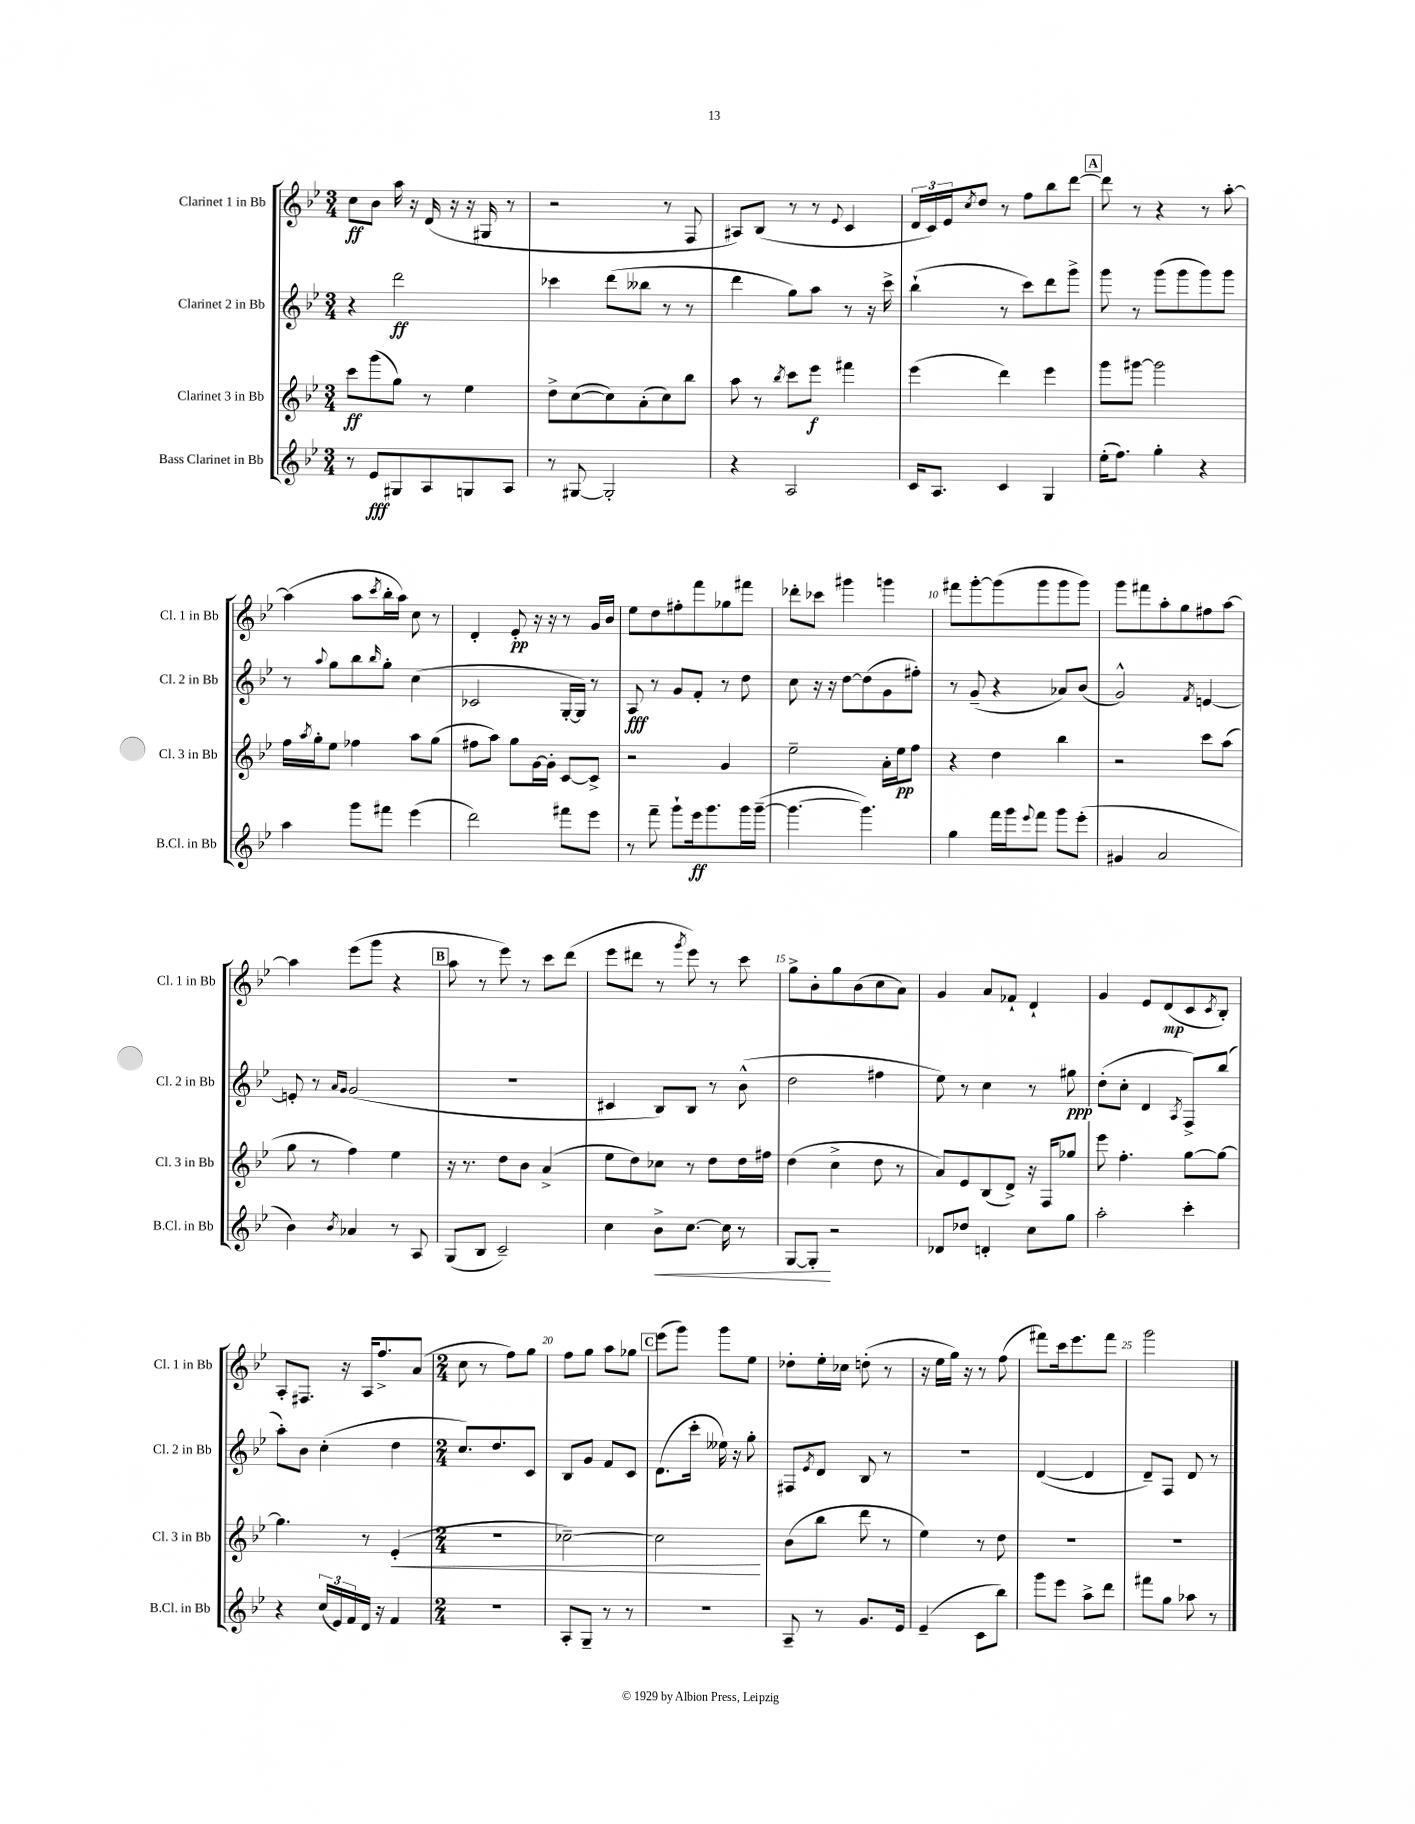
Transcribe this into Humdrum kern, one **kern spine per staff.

**kern	**kern	**kern	**kern
*staff4	*staff3	*staff2	*staff1
*clefG2	*clefG2	*clefG2	*clefG2
*k[b-e-]	*k[b-e-]	*k[b-e-]	*k[b-e-]
*M3/4	*M3/4	*M3/4	*M3/4
8r	8ccc	4r	8cc
8e-	(8ggg	.	8b-
8G#	8gg)	2ddd	16aa
.	.	.	16r
8A	8r	.	(16d
.	.	.	16r
8G	4ee-	.	16r
.	.	.	16G#
8A	.	.	8r
=	=	=	=
8r	8dd^	4ccc-	2r
[8G#	([8cc	.	.
2G#']	8cc])	(8ddd	.
.	(8a'	8bb--	.
.	8cc)	8r	8r
.	8bb-	8r	8F
=	=	=	=
4r	8aa	4ddd	8A#)
.	8r	.	(8B-
.	8qbb-	.	.
2A	8ccc	8gg)	8r
.	8eee-	8aa	8r
.	.	.	8qqe-
.	4fff#	8r	4c
.	.	16r	.
.	.	16ccc^	.
=	=	=	=
16c	(4eee-	(4bb-`	24d
.	.	.	24c)
8.A	.	.	.
.	.	.	24e-
.	.	.	8qcc
.	.	.	8dd
4c	4ddd)	8r	8r
.	.	8ccc)	8ff
4G	4eee-	8ddd	8bb-
.	.	8ggg^	[8ddd
=	=	=	=
(16ee-'	8ggg	8ggg	8ddd]
8.ff)	.	.	.
.	[8ggg#	8r	8r
4gg'	2ggg#]	(8ggg	4r
.	.	8ggg	.
4r	.	8ggg)	8r
.	.	8ggg	[8aa'
=	=	=	=
4aa	16ff	8r	(4aa]
.	8qaa	.	.
.	16gg'	.	.
.	.	8qqaa	.
.	8ee-	8gg	.
8ggg	4ff-	8bb-	8aa
.	.	16qqbb-	8qccc
8fff#	.	8gg'	16bb-'
.	.	.	16aa)
(4eee-	8aa	(4cc	8cc
.	(8gg	.	8r
=	=	=	=
2ddd)	8ff#	2c-	4d'
.	8aa)	.	.
.	8gg	.	8e-'
.	[16g	.	16r
.	16g']	.	16r
8fff#	[8c	[16G'	8r
.	.	16G])	.
8eee-	8c^]	8r	16g
.	.	.	16b-
=	=	=	=
8r	2r	8A	8ee-
8fff~	.	8r	8dd
8ggg`	.	8g	8ff#'
16eee-	.	8f'	8fff
8.ggg	.	.	.
.	4g	8r	8gg-
16ggg	.	8dd	8fff#
([16ggg~	.	.	.
=	=	=	=
4.ggg_	2ee-~	8cc	8ddd-'
.	.	16r	8ccc-
.	.	16r	.
.	.	[8dd	4ggg#
4.ggg])	.	(8dd]	.
.	16a'	8g	4ggg
.	16ee-	.	.
.	8ff	8ff#')	.
=	=	=	=
4gg	4r	8r	8fff#
.	.	(8g~	[8ggg'
16fff	4dd	4r	(8ggg]
16ggg	.	.	.
8qqeee-	.	.	.
8fff	.	.	8ggg
8ggg	4bb-	8a-)	8ggg
(8eee-'	.	(8b-	8ggg)
=	=	=	=
4g#	2r	2g^^)	8ggg
.	.	.	8fff#
2a	.	.	8aa'
.	.	.	8gg
.	.	8qf	.
.	8ccc	[4e	8ff#
.	(8aa	.	[8aa
=	=	=	=
4b-)	8gg	8e']	4aa]
.	8r	8r	.
.	.	16qqa	.
8qb-	.	16qqg	.
4a-	4ff)	(2g	(8eee-
.	.	.	8ggg
8r	4ee-	.	4r
8A	.	.	.
=	=	=	=
(8G	16r	2.r	8aa
.	8.r	.	.
8B-	.	.	8r
2c~)	8dd	.	8eee-)
.	8b-	.	8r
.	(4a^	.	8ccc
.	.	.	(8ddd
=	=	=	=
4cc	8ee-	4c#	8eee-
.	8dd)	.	8ddd#
8b-^	8cc-	8B-)	8r
.	.	.	8qggg
[8.cc	8r	8B-	8eee-)
.	8dd	8r	8r
16cc]	.	.	.
8r	16dd	(8b-^^	8ccc
.	16ff#	.	.
=	=	=	=
[8G	(4dd	2dd	8gg^
8G']	.	.	8b-'
2r	4cc^	.	8gg
.	.	.	(8b-
.	8dd	4ff#	8cc
.	8r	.	8a)
=	=	=	=
8d-	8a)	8ee-)	4g
8dd-	8e-	8r	.
4d'	(8B-	4cc	8a
.	8d^)	.	8f-`
8cc	16r	8r	4d`
.	16F	.	.
8gg	8gg-	8gg#	.
=	=	=	=
2aa'	8eee-	(8dd'	4g
.	4.ff'	8cc'	.
.	.	4d	8e-
.	.	.	(8d
.	.	8qA	.
4ccc'	[8gg	8F^)	8c
.	.	.	8qc
.	8gg_	(8bb-	8B-')
=	=	=	=
4r	4.gg]	8aa')	8A'
.	.	8b-	8.F#
(24cc	.	(4cc'	.
24e-)	.	.	.
.	.	.	16r
24f	.	.	.
16d	8r	.	16A
16r	.	.	8.ff^
4f	(4e-'	4dd	.
.	.	.	(8a
=	=	=	=
*M2/4	*M2/4	*M2/4	*M2/4
2r	2r	8.cc)	8cc
.	.	.	8r
.	.	8.dd	.
.	.	.	8ff)
.	.	8c	8gg
=	=	=	=
8A'	[2cc-~)	8B-	8ff
8G~	.	8g	8gg
8r	.	8f	8aa
8r	.	8c	8gg-
=	=	=	=
2r	2cc-]	(8.d	(8eee-
.	.	.	8ggg)
.	.	16ccc'	.
.	.	16ee--)	8ggg
.	.	16r	.
.	.	8gg'	8ee-
=	=	=	=
8A~	(8b-	8F#	8dd-'
.	.	8qe-	.
8r	8bb-	8d	16ee-'
.	.	.	16cc-
8.g	8ddd	8B-	(8dd'
.	8r	8r	8r
16e-	.	.	.
=	=	=	=
(4e-~	4ee-)	2r	16r
.	.	.	16ee-
.	.	.	16gg)
.	.	.	16r
8c	8r	.	8r
8bb-)	8dd	.	(8ff
=	=	=	=
8ggg	2r	([4d	8fff#)
8eee-	.	.	16ccc
.	.	.	8.eee-
8aa^	.	4d]	.
8ddd	.	.	8fff#
=	=	=	=
8fff#	2r	8d~)	2ggg
8gg	.	8F	.
8aa-	.	8d	.
8r	.	8r	.
==	==	==	==
*-	*-	*-	*-
